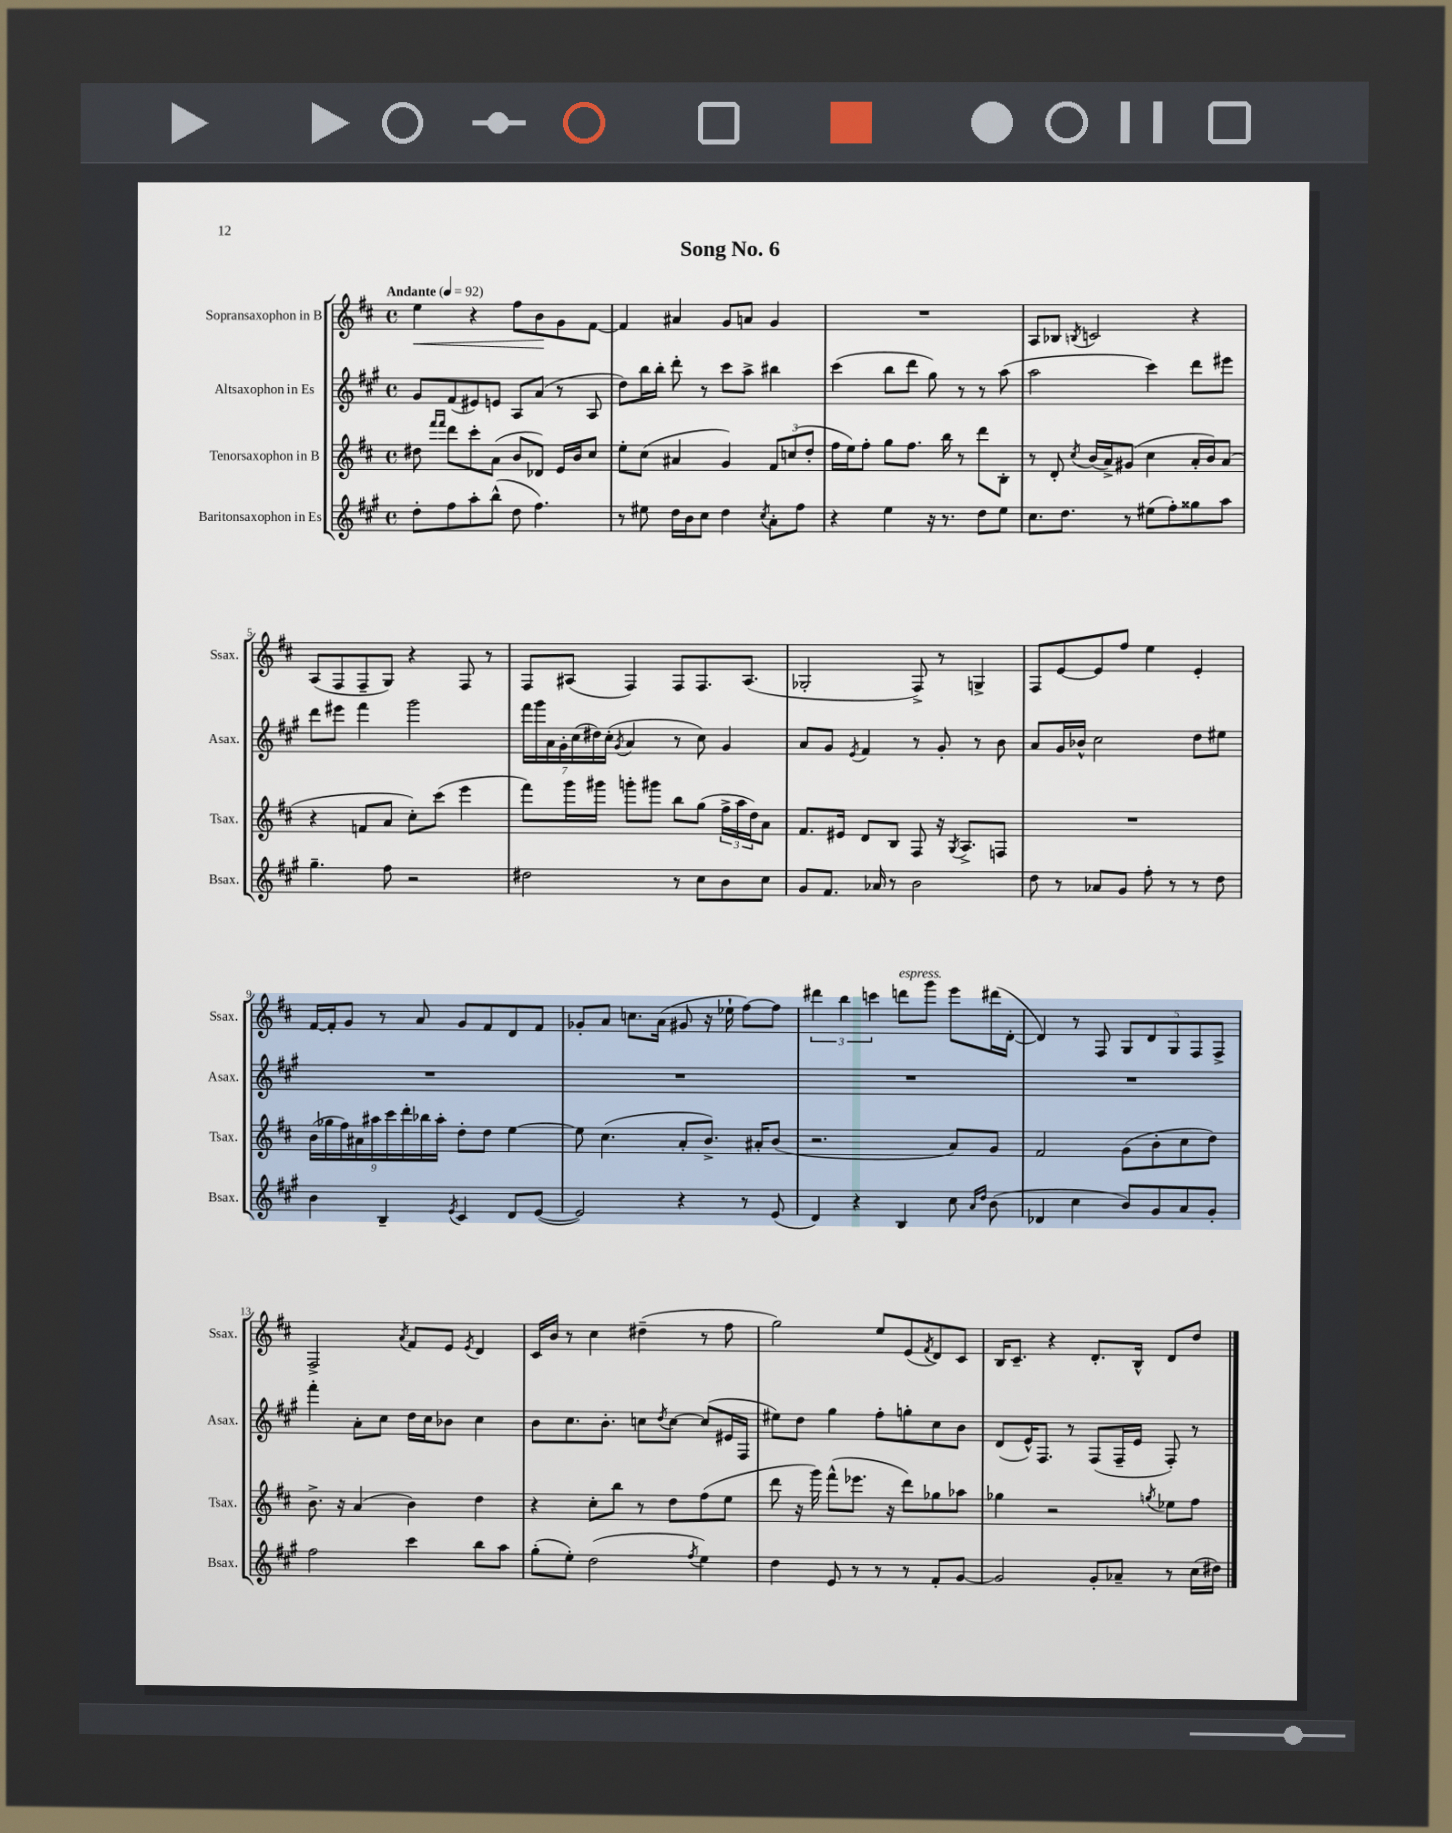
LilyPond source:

\header { title = "Song No. 6" }
<<
\new StaffGroup <<
\new Staff = "s0" \with { instrumentName = "Sopransaxophon in B" shortInstrumentName = "Ssax." } {
    \clef treble \key d \major \defaultTimeSignature \time 4/4 \tempo "Andante" 4 = 92
    e''4\< r4 fis''8 b'8\! g'8 fis'8~ |
    fis'4 ais'4 g'8 a'8 g'4 |
    R1 |
    a8 bes8 \acciaccatura { b8 } c'2 r4 |
    a8( fis8 fis8-- g8) r4 fis8 r8 |
    fis8 ais8( fis4) fis8 fis8. ais8.( |
    ges2-. fis8->) r8 g4-> |
    fis8 e'8~ e'8 fis''8 e''4 e'4-. |
    fis'16~ fis'16-. g'8 r8 a'8 g'8 fis'8 d'8 fis'8 |
    ges'8-. a'8 c''8. a'16( gis'8 r16 ees''16-! fis''8~) fis''8 |
    \tuplet 3/2 { dis'''4 b''4 c'''4 } d'''8^\markup { \italic "espress." } g'''8 e'''8 dis'''16( d'16~-. |
    d'4) r8 fis8 \tuplet 5/4 { g8 d'8 g8 fis8 fis8-> } |
    fis2-> \acciaccatura { a'8 } fis'8 e'8 \acciaccatura { e'8 } d'4 |
    cis'16 b'16 r8 cis''4 dis''4--( r8 fis''8 |
    g''2) e''8 e'8( \acciaccatura { fis'8 } d'8) cis'8 |
    b16 cis'8.-- r4 d'8.-. b16-^ d'8 d''8 \bar "|." |
}
\new Staff = "s1" \with { instrumentName = "Altsaxophon in Es" shortInstrumentName = "Asax." } {
    \clef treble \key a \major \defaultTimeSignature \time 4/4
    gis'8 fis'8( eis'8) e'8 a8 a'8( r8 a8 |
    d''8) b''16 b''16-. d'''8-. r8 cis'''8 a''8-> bis''4 |
    cis'''4( b''8 d'''8 gis''8) r8 r8 a''8( |
    a''2 cis'''4) d'''8 eis'''8 |
    d'''8 eis'''8 fis'''4 gis'''2 |
    \tuplet 7/4 { fis'''16 gis'''16 a'16 gis'16-. cis''16( dis''16) cis''16-.( } \acciaccatura { gis'8 } a'4 r8 cis''8) gis'4 |
    a'8 gis'8 \acciaccatura { e'8 } fis'4 r8 gis'8-. r8 b'8 |
    a'8 gis'16 bes'16-^ cis''2 d''8 eis''8 |
    R1 |
    R1 |
    R1 |
    R1 |
    fis'''4-. a'8-. cis''8 d''16 cis''16 bes'8 cis''4 |
    b'8 cis''8. b'8.-. c''8 \acciaccatura { d''8 } c''8~ c''8( eis'16 fis16 |
    eis''8) d''8 gis''4 fis''8-. g''8-. cis''8 b'8 |
    d'8( e'16-^) fis8. r8 fis8( fis16-- e'16 fis8-.) r8 \bar "|." |
}
\new Staff = "s2" \with { instrumentName = "Tenorsaxophon in B" shortInstrumentName = "Tsax." } {
    \clef treble \key d \major \defaultTimeSignature \time 4/4
    dis''8 \grace { fis'''16 fis'''16 } d'''8 cis'''8-. a'8( b'8 des'8) e'16 b'16 cis''8 |
    e''8-. cis''8( ais'4 g'4) \tuplet 3/2 { fis'8 c''8( d''8-. } |
    fis''16 e''16) fis''8-. g''8 fis''8. b''16 r8 d'''8 b8-. |
    r8 d'8-. \acciaccatura { cis''8 } b'16( a'16->) gis'8( cis''4 a'16-. b'16) a'8( |
    r4 f'8 a'8 cis''8-.) cis'''8( e'''4 |
    fis'''8) g'''16 gis'''16 g'''8-. gis'''8 b''8 g''8( \tuplet 3/2 { fis''16-> a''16 d''16) } a'8 |
    fis'8. eis'16 d'8 b8 fis8 r16 \acciaccatura { g8 } a8.-> f8 |
    R1 |
    \tuplet 9/8 { b'16( ges''16 fis''16) ais'16 ais''16 cis'''16 d'''16-. bes''16 ais''16-. } d''8-. d''8 e''4~ |
    e''8 cis''4.( a'8-. b'8.->) ais'16-. b'8( |
    r2. a'8) g'8 |
    fis'2 g'8( b'8-. cis''8 d''8) |
    b'8.-> r16 a'4( b'4) d''4 |
    r4 cis''8-. b''8 r8 d''8 fis''8( e''8 |
    d'''8 r16 g'''16) fis'''8-^( ees'''8. r16 d'''8) ges''8 aes''8 |
    ges''4 r2 \acciaccatura { g''8 } ees''8 fis''8 \bar "|." |
}
\new Staff = "s3" \with { instrumentName = "Baritonsaxophon in Es" shortInstrumentName = "Bsax." } {
    \clef treble \key a \major \defaultTimeSignature \time 4/4
    d''8-. fis''8 a''8-. b''8-^( d''8 fis''4.) |
    r8 eis''8 d''16 b'16 cis''8 d''4 \acciaccatura { cis''8 } a'8-. fis''8 |
    r4 e''4 r16 r8. d''8 e''8 |
    cis''8. d''8. r8 eis''8( fis''8-.) gisis''8 a''8 |
    gis''4.-- fis''8 r2 |
    dis''2 r8 cis''8 b'8 cis''8 |
    gis'8 fis'8. aes'16 r8 b'2 |
    d''8 r8 aes'8 gis'8 fis''8-. r8 r8 d''8 |
    b'4 b4-- \acciaccatura { e'8 } cis'4 d'8 e'8~( |
    e'2) r4 r8 e'8( |
    d'4) r4 b4 cis''8 \grace { a'16 d''16 } b'8( |
    des'4 cis''4 b'8) gis'8 a'8 gis'8-. |
    fis''2 cis'''4 b''8 a''8 |
    gis''8-.( e''8-.) d''2( \acciaccatura { fis''8 } e''4) |
    d''4 e'8 r8 r8 r8 fis'8-. gis'8~ |
    gis'2 gis'8-. aes'8-- r8 cis''16( dis''16) \bar "|." |
}
>>
>>
